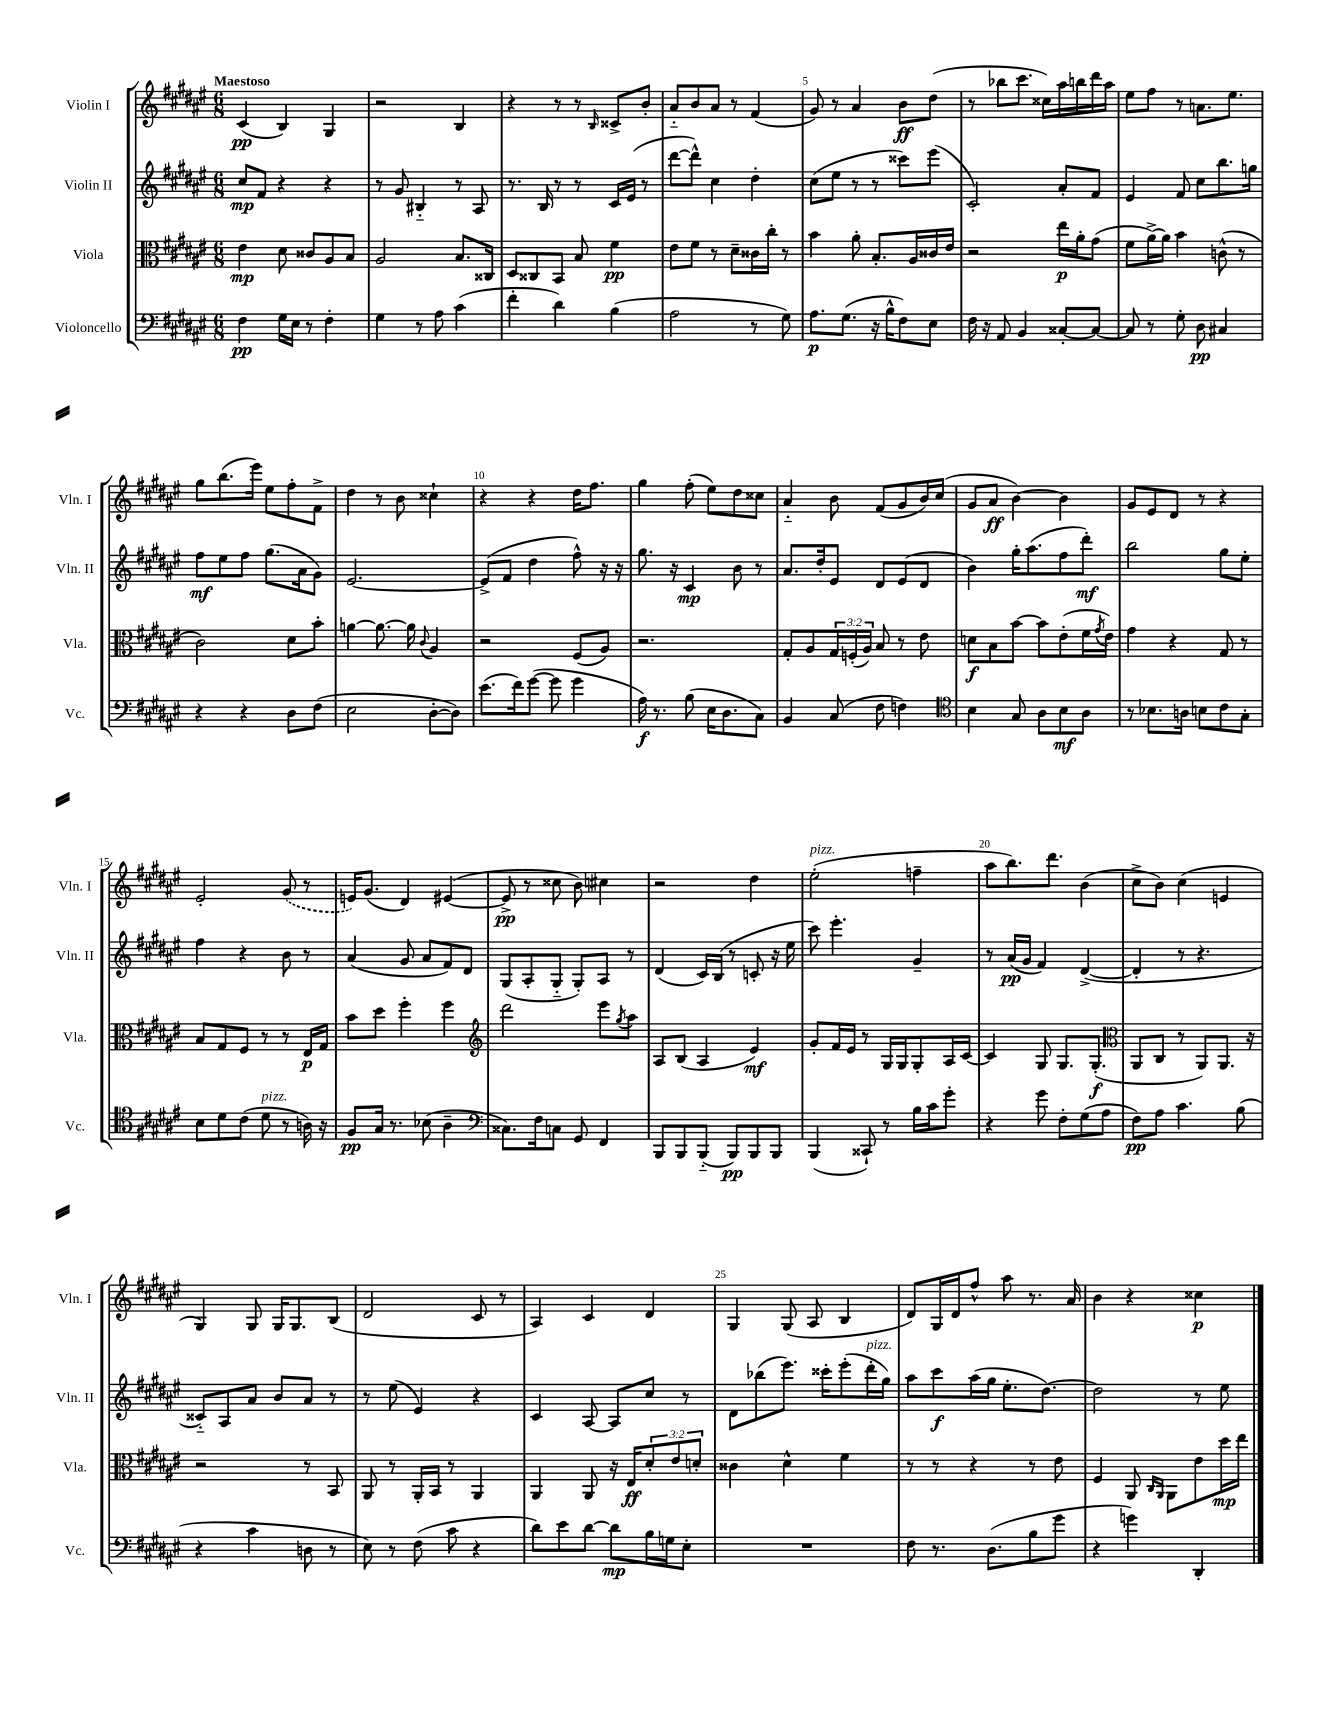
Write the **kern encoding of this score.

**kern	**dynam	**kern	**dynam	**kern	**dynam	**kern	**dynam
*part4	*part4	*part3	*part3	*part2	*part2	*part1	*part1
*staff4	*staff4	*staff3	*staff3	*staff2	*staff2	*staff1	*staff1
*I"Violoncello	*	*I"Viola	*	*I"Violin II	*	*I"Violin I	*
*I'Vc.	*	*I'Vla.	*	*I'Vln. II	*	*I'Vln. I	*
*clefF4	*	*clefC3	*	*clefG2	*	*clefG2	*
*k[f#c#g#d#a#e#]	*	*k[f#c#g#d#a#e#]	*	*k[f#c#g#d#a#e#]	*	*k[f#c#g#d#a#e#]	*
*M6/8	*	*M6/8	*	*M6/8	*	*M6/8	*
=1	=1	=1	=1	=1	=1	=1	=1
!	!	!	!	!	!	!LO:TX:a:B:t=Maestoso	!
4F#\	pp	4e#\	mp	8cc#/L	mp	(4c#/	pp
.	.	.	.	8f#/J	.	.	.
16G#\LL	.	8d#\	.	4r	.	4B/)	.
16E#\JJ	.	.	.	.	.	.	.
8r	.	8c##X/L	.	.	.	.	.
4F#'\	.	8A#/	.	4r	.	4G#/	.
.	.	8B/J	.	.	.	.	.
=2	=2	=2	=2	=2	=2	=2	=2
4G#\	.	2A#/	.	8r	.	2r	.
.	.	.	.	8g#/	.	.	.
8r	.	.	.	4B#X/	.	.	.
8A#\	.	.	.	.	.	.	.
(4c#\	.	8.B/L	.	8r	.	4B/	.
.	.	.	.	8A#/	.	.	.
.	.	16C##X/Jk	.	.	.	.	.
=3	=3	=3	=3	=3	=3	=3	=3
4f#'\	.	8D#/L	.	8.r	.	4r	.
.	.	8C##X/	.	.	.	.	.
.	.	.	.	16B/	.	.	.
4d#\)	.	8BB/J	.	8r	.	8r	.
.	.	8B/	.	8r	.	8r	.
.	.	.	.	.	.	16qqB/	.
(4B\	.	4f#\	pp	16c#/LL	.	8c##X^/L	.
.	.	.	.	(16e#/JJ	.	.	.
.	.	.	.	8r	.	8b'/J	.
=4	=4	=4	=4	=4	=4	=4	=4
2A#\	.	8e#\L	.	[8ddd#\L	.	8a#/L	.
.	.	8f#\J	.	8ddd#^^\J])	.	8b/	.
.	.	8r	.	4cc#\	.	8a#/J	.
.	.	8d#~\L	.	.	.	8r	.
8r	.	16c##X\L	.	4dd#'\	.	(4f#/	.
.	.	16cc#'\JJ	.	.	.	.	.
8G#\)	.	8r	.	.	.	.	.
=5	=5	=5	=5	=5	=5	=5	=5
8.A#\L	p	4b\	.	(8cc#\L	.	8g#/)	.
.	.	.	.	8ee#\J	.	8r	.
(8.G#\J	.	.	.	.	.	.	.
.	.	8a#'\	.	8r	.	4a#/	.
16r	.	8.B'/L	.	8r	.	.	.
16B^^\KL	.	.	.	.	.	.	.
8F#\)	.	.	.	8ccc##X\L)	.	8b\L	ff
.	.	16A#/L	.	.	.	.	.
8E#\J	.	16c##X/	.	(8eee#\J	.	(8dd#\J	.
.	.	16e#/JJ	.	.	.	.	.
=6	=6	=6	=6	=6	=6	=6	=6
16F#\	.	2r	.	2c#'/)	.	8r	.
16r	.	.	.	.	.	.	.
8AA#/	.	.	.	.	.	8bb-X\L	.
4BB/	.	.	.	.	.	8.ccc#\J	.
.	.	.	.	.	.	16cc##X\LL)	.
[8C##X'/L	.	16ee#\LL	p	8a#'/L	.	16aa#\	.
.	.	16a#'\J	.	.	.	16bbn\	.
8C##/J_	.	(8g#\J	.	8f#/J	.	16ddd#\	.
.	.	.	.	.	.	16aa#\JJ	.
=7	=7	=7	=7	=7	=7	=7	=7
8C##/]	.	8f#\L	.	4e#/	.	8ee#\L	.
8r	.	[16a#^\L)	.	.	.	8ff#\J	.
.	.	16a#\JJ]	.	.	.	.	.
8G#'\	.	4b\	.	8f#/	.	8r	.
8D#\	pp	.	.	8cc#\L	.	8.an\L	.
4C#X/	.	(8cn^^\	.	8.bb\	.	.	.
.	.	.	.	.	.	8.ee#\J	.
.	.	8r	.	.	.	.	.
.	.	.	.	16ggn\Jk	.	.	.
!!LO:LB:g=z
=8	=8	=8	=8	=8	=8	=8	=8
4r	.	2c#\)	.	8ff#\L	mf	8gg#\L	.
.	.	.	.	8ee#\	.	(8.bb\	.
4r	.	.	.	8ff#\J	.	.	.
.	.	.	.	.	.	16eee#\Jk)	.
.	.	.	.	(8.gg#\L	.	8ee#\L	.
8D#\L	.	8d#\L	.	.	.	8ff#'\	.
.	.	.	.	16a#\k	.	.	.
(8F#\J	.	8b'\J	.	8g#\J)	.	8f#^\J	.
=9	=9	=9	=9	=9	=9	=9	=9
2E#\	.	[4an\	.	[2.e#/	.	4dd#\	.
.	.	8.a\_	.	.	.	8r	.
.	.	.	.	.	.	8b\	.
.	.	16a\]	.	.	.	.	.
.	.	8qqc#/	.	.	.	.	.
[8D#'\L	.	4A#/	.	.	.	4cc##X`\	.
8D#\J])	.	.	.	.	.	.	.
=10	=10	=10	=10	=10	=10	=10	=10
(8.e#\L	.	2r	.	(8e#^/L]	.	4r	.
.	.	.	.	8f#/J	.	.	.
16f#\k)	.	.	.	.	.	.	.
([8g#\J	.	.	.	4dd#\	.	4r	.
8g#\]	.	.	.	.	.	.	.
4g#\	.	(8F#/L	.	8ff#^^\)	.	16dd#\KL	.
.	.	.	.	.	.	8.ff#\J	.
.	.	8A#/J)	.	16r	.	.	.
.	.	.	.	16r	.	.	.
=11	=11	=11	=11	=11	=11	=11	=11
16A#\)	f	2.r	.	8.gg#\	.	4gg#\	.
8.r	.	.	.	.	.	.	.
.	.	.	.	16r	.	.	.
(8B\	.	.	.	4c#/	mp	(8ff#'\	.
16E#\KL	.	.	.	.	.	8ee#\L)	.
8.D#\	.	.	.	.	.	.	.
.	.	.	.	8b\	.	8dd#\	.
8C#\J)	.	.	.	8r	.	8cc##X\J	.
=12	=12	=12	=12	=12	=12	=12	=12
4BB/	.	8G#'/L	.	8.a#/L	.	4a#/	.
.	.	8A#/	.	.	.	.	.
.	.	.	.	16dd#'/k	.	.	.
(8C#/	.	24G#/L	.	8e#/J	.	8b\	.
.	.	(24Fn'/	.	.	.	.	.
.	.	24A#/JJ)	.	.	.	.	.
8F#\	.	8B/	.	8d#/L	.	(8f#/L	.
4Fn\)	.	8r	.	(8e#/	.	8g#/	.
.	.	8e#\	.	8d#/J	.	16b/L)	.
.	.	.	.	.	.	(16cc#/JJ	.
=13	=13	=13	=13	=13	=13	=13	=13
*clefC4	*	*	*	*	*	*	*
4B\	.	8dn\L	f	4b\)	.	8g#/L	.
.	.	8B\	.	.	.	8a#/J	ff
8G#/	.	[8b\J	.	16gg#'\KL	.	[4b\)	.
.	.	.	.	(8.aa#\	.	.	.
8A#\L	.	8b\L]	.	.	.	.	.
8B\	mf	(8e#'\	.	8ff#\	.	4b\]	.
8A#\J	.	16f#\L	.	8ddd#'\J)	mf	.	.
.	.	8qg#/	.	.	.	.	.
.	.	16e#\JJ)	.	.	.	.	.
=14	=14	=14	=14	=14	=14	=14	=14
8r	.	4g#\	.	2bb\	.	8g#/L	.
8.B-X\L	.	.	.	.	.	8e#/	.
.	.	4r	.	.	.	8d#/J	.
16An\Jk	.	.	.	.	.	.	.
8Bn\L	.	.	.	.	.	8r	.
8c#\	.	8G#/	.	8gg#\L	.	4r	.
8G#'\J	.	8r	.	8ee#'\J	.	.	.
!!LO:LB:g=z
=15	=15	=15	=15	=15	=15	=15	=15
8B\L	.	8B/L	.	4ff#\	.	2e#'/	.
8d#\	.	8G#/	.	.	.	.	.
(8c#\J	.	8F#/J	.	4r	.	.	.
!LO:TX:a:i:t=pizz.	!	!	!	!	!	!	!
8d#\	.	8r	.	.	.	.	.
8r	.	8r	.	8b\	.	(8g#/	.
16An\)	.	16E#/LL	p	8r	.	8r	.
16r	.	16G#/JJ	.	.	.	.	.
=16	=16	=16	=16	=16	=16	=16	=16
8F#/L	pp	8b\L	.	(4a#/	.	16en/KL)	.
.	.	.	.	.	.	(8.g#/J	.
16G#/Jk	.	8dd#\J	.	.	.	.	.
8.r	.	.	.	.	.	.	.
.	.	4ff#'\	.	8g#/	.	4d#/)	.
(8B-X\	.	.	.	8a#/L	.	.	.
4A#~\	.	4ff#\	.	8f#/)	.	([4e#X/	.
.	.	.	.	8d#/J	.	.	.
=17	=17	=17	=17	=17	=17	=17	=17
*clefF4	*	*clefG2	*	*	*	*	*
8.C##X\L)	.	2ddd#\	.	(8G#/L	.	8e#^/]	pp
.	.	.	.	8A#'/	.	8r	.
16F#\k	.	.	.	.	.	.	.
8Cn\J	.	.	.	8G#/J	.	8cc##X\	.
8GG#/	.	.	.	8G#'/L)	.	8b\)	.
4FF#/	.	8eee#\L	.	8A#/J	.	4cc#X\	.
.	.	8qgg#/	.	.	.	.	.
.	.	8aa#\J	.	8r	.	.	.
=18	=18	=18	=18	=18	=18	=18	=18
8BBB/L	.	8A#/L	.	(4d#/	.	2r	.
8BBB/	.	(8B/J	.	.	.	.	.
(8BBB/J	.	4A#/	.	16c#/LL)	.	.	.
.	.	.	.	(16B/JJ	.	.	.
8BBB/L)	pp	.	.	8r	.	.	.
8BBB/	.	4e#/)	mf	8cn'/	.	4dd#\	.
8BBB/J	.	.	.	16r	.	.	.
.	.	.	.	16ee#\	.	.	.
=19	=19	=19	=19	=19	=19	=19	=19
!	!	!	!	!	!	!LO:TX:a:i:t=pizz.	!
(4BBB/	.	8g#'/L	.	8ccc#\)	.	(2ee#'\	.
.	.	16f#/L	.	4.eee#'\	.	.	.
.	.	16e#/JJ	.	.	.	.	.
8CC##X`/)	.	8r	.	.	.	.	.
8r	.	16G#/LL	.	.	.	.	.
.	.	16G#/J	.	.	.	.	.
16B\LL	.	8G#'/	.	4g#~/	.	4ffn~\	.
16c#\J	.	.	.	.	.	.	.
8g#'\J	.	16A#/L	.	.	.	.	.
.	.	[16c#/JJ	.	.	.	.	.
=20	=20	=20	=20	=20	=20	=20	=20
4r	.	4c#/]	.	8r	.	8aa#\L	.
.	.	.	.	(16a#/LL	pp	8.bb\)	.
.	.	.	.	16g#/JJ	.	.	.
8g#\	.	8G#/	.	4f#/)	.	.	.
.	.	.	.	.	.	8.ddd#\J	.
8F#'\L	.	8.G#/L	.	.	.	.	.
(8G#\	.	.	.	([4d#^/	.	(4b\	.
.	.	(8.G#'/J	f	.	.	.	.
8A#\J	.	.	.	.	.	.	.
=21	=21	=21	=21	=21	=21	=21	=21
*	*	*clefC3	*	*	*	*	*
8F#\L)	pp	8AA#/L	.	4d#'/]	.	8cc#^\L	.
8A#\J	.	8C#/J	.	.	.	8b\J)	.
4.c#\	.	8r	.	8r	.	(4cc#\	.
.	.	8AA#/L)	.	4.r	.	.	.
.	.	8.AA#/J	.	.	.	4en/	.
(8B\	.	.	.	.	.	.	.
.	.	16r	.	.	.	.	.
!!LO:LB:g=z
=22	=22	=22	=22	=22	=22	=22	=22
4r	.	2r	.	8c##X/L)	.	4G#/)	.
.	.	.	.	8A#/	.	.	.
4c#\	.	.	.	8a#/J	.	8G#/	.
.	.	.	.	8b/L	.	16G#/KL	.
.	.	.	.	.	.	8.G#/	.
8Dn\	.	8r	.	8a#/J	.	.	.
8r	.	8BB/	.	8r	.	(8B/J	.
=23	=23	=23	=23	=23	=23	=23	=23
8E#\)	.	8AA#/	.	8r	.	2d#/	.
8r	.	8r	.	(8ee#\	.	.	.
(8F#\	.	16AA#'/LL	.	4e#/)	.	.	.
.	.	16BB/JJ	.	.	.	.	.
8c#\	.	8r	.	.	.	.	.
4r	.	4AA#/	.	4r	.	8c#/	.
.	.	.	.	.	.	8r	.
=24	=24	=24	=24	=24	=24	=24	=24
8d#\L)	.	4AA#/	.	4c#/	.	4A#/)	.
8e#\	.	.	.	.	.	.	.
[8d#\J	.	8AA#/	.	[8A#/	.	4c#/	.
8d#\L]	mp	16r	.	8A#/L]	.	.	.
.	.	16E#/KL	ff	.	.	.	.
16B\L	.	12d#'/	.	8cc#/J	.	4d#/	.
16Gn\J	.	.	.	.	.	.	.
.	.	12e#/	.	.	.	.	.
8E#'\J	.	.	.	8r	.	.	.
.	.	12dn'/J	.	.	.	.	.
=25	=25	=25	=25	=25	=25	=25	=25
2.r	.	4c##X\	.	8d#\L	.	4G#/	.
.	.	.	.	(8bb-X\	.	.	.
.	.	4d#^^\	.	8.eee#\J)	.	(8G#/	.
.	.	.	.	.	.	8A#/	.
.	.	.	.	16ccc##X'\KL	.	.	.
.	.	4f#\	.	(8eee#'\	.	4B/	.
!	!	!	!	!LO:TX:a:i:t=pizz.	!	!	!
.	.	.	.	16ddd#'\L	.	.	.
.	.	.	.	16gg#\JJ)	.	.	.
=26	=26	=26	=26	=26	=26	=26	=26
8F#\	.	8r	.	8aa#\L	.	8d#/L)	.
8.r	.	8r	.	8ccc#\	f	16G#/L	.
.	.	.	.	.	.	16d#/J	.
.	.	4r	.	(16aa#\L	.	8ff#^^/J	.
(8.D#\L	.	.	.	16gg#\JJ	.	.	.
.	.	.	.	8.ee#'\L	.	8aa#\	.
8B\	.	8r	.	.	.	8.r	.
.	.	.	.	[8.dd#\J)	.	.	.
8g#\J	.	8e#\	.	.	.	.	.
.	.	.	.	.	.	16a#/	.
=27	=27	=27	=27	=27	=27	=27	=27
4r	.	4F#/	.	2dd#\]	.	4b\	.
4gn\)	.	8AA#/	.	.	.	4r	.
.	.	16qqC#/LL	.	.	.	.	.
.	.	16qqAA#/JJ	.	.	.	.	.
.	.	8AA#\L	.	.	.	.	.
4DD#'/	.	8e#\	.	8r	.	4cc##X\	p
.	.	16dd#\L	mp	8ee#\	.	.	.
.	.	16ee#\JJ	.	.	.	.	.
==	==	==	==	==	==	==	==
*-	*-	*-	*-	*-	*-	*-	*-
